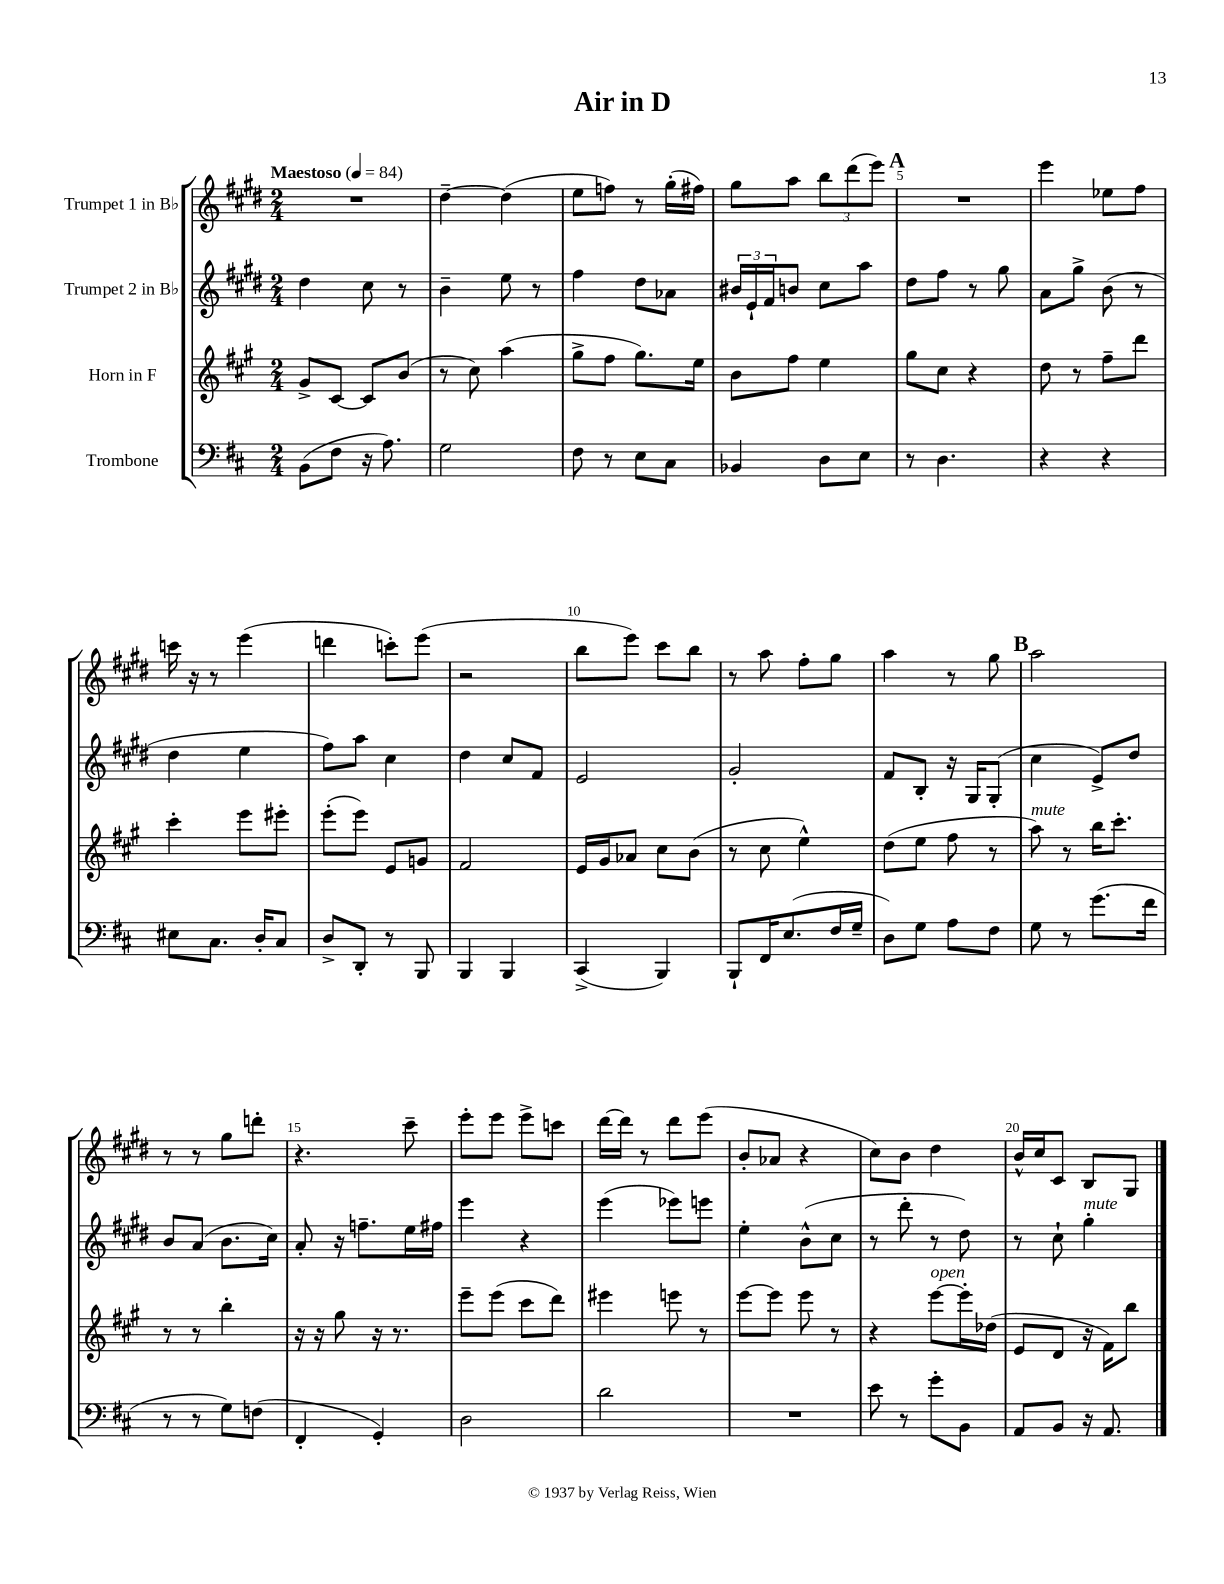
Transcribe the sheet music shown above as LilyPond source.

\header { title = "Air in D" }
<<
\new StaffGroup <<
\new Staff = "s0" \with { instrumentName = "Trumpet 1 in Bb" } {
    \clef treble \key e \major \numericTimeSignature \time 2/4 \tempo "Maestoso" 4 = 84
    R2 |
    dis''4~-- dis''4( |
    e''8 f''8) r8 gis''16-.( fis''16) |
    gis''8 a''8 \tuplet 3/2 { b''8 dis'''8( e'''8) } |
    \mark \markup { \bold "A" } R2 |
    e'''4 ees''8 fis''8 |
    c'''16 r16 r8 e'''4( |
    d'''4 c'''8-.) e'''8( |
    r2 |
    b''8 e'''8) cis'''8 b''8 |
    r8 a''8 fis''8-. gis''8 |
    a''4 r8 gis''8 |
    \mark \markup { \bold "B" } a''2 |
    r8 r8 gis''8 d'''8-. |
    r4. cis'''8-- |
    e'''8-. e'''8 e'''8-> c'''8 |
    dis'''16~ dis'''16 r8 dis'''8 e'''8( |
    b'8-. aes'8 r4 |
    cis''8) b'8 dis''4 |
    b'16-^ cis''16 cis'8 b8 gis8 \bar "|." |
}
\new Staff = "s1" \with { instrumentName = "Trumpet 2 in Bb" } {
    \clef treble \key e \major \numericTimeSignature \time 2/4
    dis''4 cis''8 r8 |
    b'4-- e''8 r8 |
    fis''4 dis''8 aes'8 |
    \tuplet 3/2 { bis'16 e'16-! fis'16 } b'8 cis''8 a''8 |
    \mark \markup { \bold "A" } dis''8 fis''8 r8 gis''8 |
    a'8 gis''8-> b'8( r8 |
    dis''4 e''4 |
    fis''8) a''8 cis''4 |
    dis''4 cis''8 fis'8 |
    e'2 |
    gis'2-. |
    fis'8 b8-. r16 gis16 gis8-.( |
    \mark \markup { \bold "B" } cis''4 e'8->) dis''8 |
    b'8 a'8( b'8. cis''16) |
    a'8-. r16 f''8.-- e''16 fis''16 |
    e'''4 r4 |
    e'''4( ees'''8) e'''8 |
    e''4-. b'8-^( cis''8 |
    r8 dis'''8-. r8 dis''8) |
    r8 cis''8-! gis''4-.^\markup { \italic "mute" } \bar "|." |
}
\new Staff = "s2" \with { instrumentName = "Horn in F" } {
    \clef treble \key a \major \numericTimeSignature \time 2/4
    gis'8-> cis'8~ cis'8 b'8( |
    r8 cis''8) a''4( |
    gis''8-> fis''8 gis''8.) e''16 |
    b'8 fis''8 e''4 |
    \mark \markup { \bold "A" } gis''8 cis''8 r4 |
    d''8 r8 fis''8-- d'''8 |
    cis'''4-. e'''8 eis'''8-. |
    e'''8-.( e'''8) e'8 g'8 |
    fis'2 |
    e'16 gis'16 aes'8 cis''8 b'8( |
    r8 cis''8 e''4-^) |
    d''8( e''8 fis''8 r8 |
    \mark \markup { \bold "B" } a''8^\markup { \italic "mute" }) r8 b''16 cis'''8.-. |
    r8 r8 b''4-. |
    r16 r16 gis''8 r16 r8. |
    e'''8-- e'''8( cis'''8 d'''8) |
    eis'''4 e'''8 r8 |
    e'''8~ e'''8 e'''8 r8 |
    r4 e'''8~^\markup { \italic "open" } e'''16-. des''16( |
    e'8 d'8 r16 fis'16) b''8 \bar "|." |
}
\new Staff = "s3" \with { instrumentName = "Trombone" } {
    \clef bass \key d \major \numericTimeSignature \time 2/4
    b,8( fis8 r16 a8.) |
    g2 |
    fis8 r8 e8 cis8 |
    bes,4 d8 e8 |
    \mark \markup { \bold "A" } r8 d4. |
    r4 r4 |
    eis8 cis8. d16-. cis8 |
    d8-> d,8-. r8 b,,8 |
    b,,4 b,,4 |
    cis,4->( b,,4) |
    b,,8-! fis,16 e8.( fis16 g16-- |
    d8) g8 a8 fis8 |
    \mark \markup { \bold "B" } g8 r8 g'8.( fis'16 |
    r8 r8 g8) f8( |
    fis,4-. g,4-.) |
    d2 |
    d'2 |
    R2 |
    e'8 r8 g'8-. b,8 |
    a,8 b,8 r16 a,8. \bar "|." |
}
>>
>>
\layout { \context { \Score \override BarNumber.break-visibility = ##(#f #t #t) barNumberVisibility = #(every-nth-bar-number-visible 5) } }
